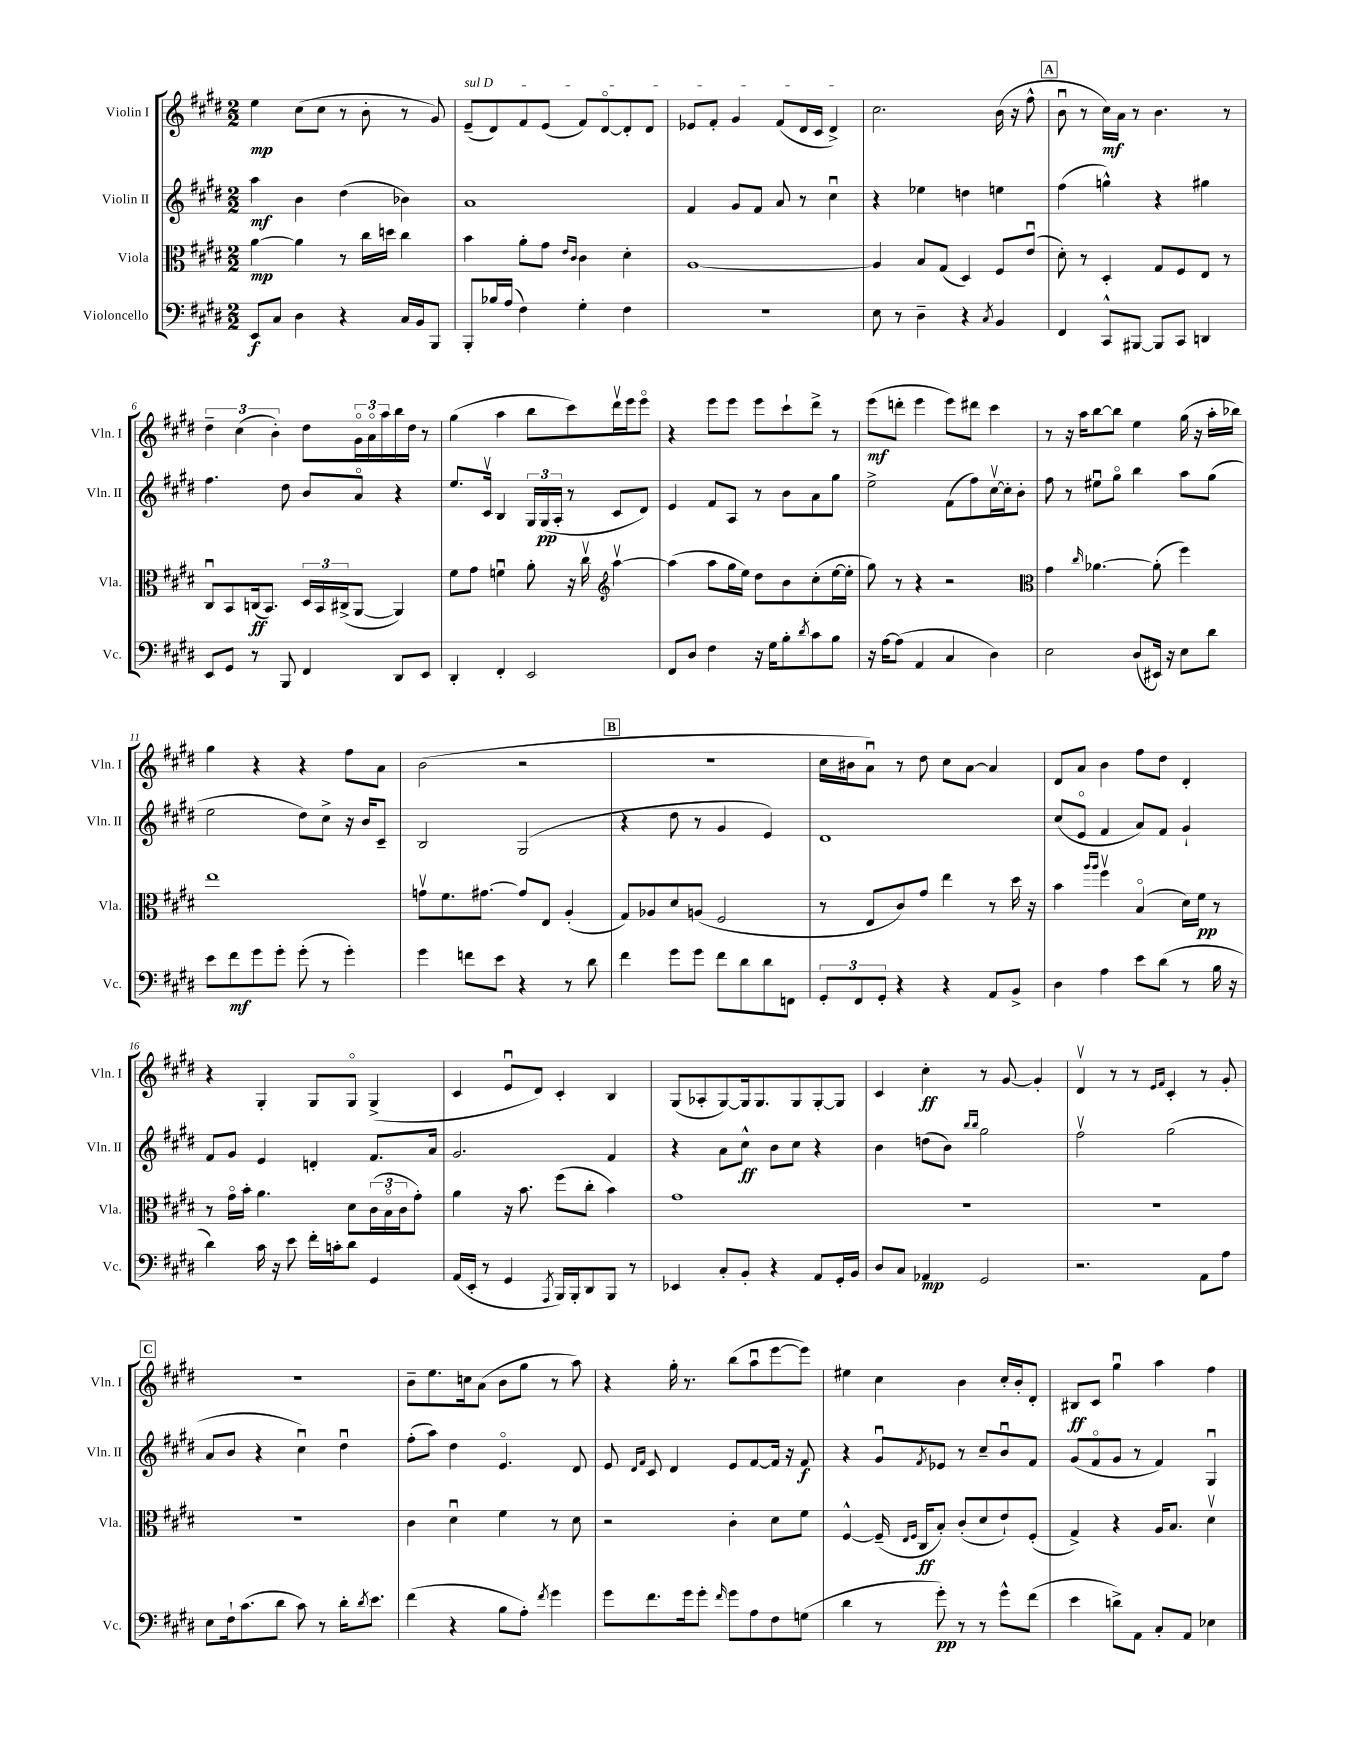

**kern	**dynam	**kern	**dynam	**kern	**dynam	**kern	**dynam
*part4	*part4	*part3	*part3	*part2	*part2	*part1	*part1
*staff4	*staff4	*staff3	*staff3	*staff2	*staff2	*staff1	*staff1
*I"Violoncello	*	*I"Viola	*	*I"Violin II	*	*I"Violin I	*
*I'Vc.	*	*I'Vla.	*	*I'Vln. II	*	*I'Vln. I	*
*clefF4	*	*clefC3	*	*clefG2	*	*clefG2	*
*k[f#c#g#d#]	*	*k[f#c#g#d#]	*	*k[f#c#g#d#]	*	*k[f#c#g#d#]	*
*M2/2	*	*M2/2	*	*M2/2	*	*M2/2	*
=1	=1	=1	=1	=1	=1	=1	=1
8EE/L	f	[4a\	mp	4aa\	mf	4ee\	mp
8C#/J	.	.	.	.	.	.	.
4D#\	.	4a\]	.	4b\	.	(8cc#\L	.
.	.	.	.	.	.	8cc#\J	.
4r	.	8r	.	(4dd#\	.	8r	.
.	.	16cc#\LL	.	.	.	8b'\	.
.	.	16ddn\JJ	.	.	.	.	.
16C#/LL	.	4cc#\	.	4b-X\)	.	8r	.
16BB/J	.	.	.	.	.	.	.
8BBB/J	.	.	.	.	.	8g#/)	.
=2	=2	=2	=2	=2	=2	=2	=2
!	!	!	!	!	!	!LO:TX:a:i:t=sul D	!
8BBB'/L	.	4b\	.	1a	.	(8e~/L	.
16B-X/L	.	.	.	.	.	8d#/)	.
(16A/JJ	.	.	.	.	.	.	.
4F#\)	.	8a'\L	.	.	.	8f#/	.
.	.	8g#\J	.	.	.	(8e/J	.
.	.	16qqe/LL	.	.	.	.	.
.	.	16qqc#/JJ	.	.	.	.	.
4G#'\	.	4c#\	.	.	.	8f#/L)	.
.	.	.	.	.	.	[8d#/	.
4F#\	.	4d#'\	.	.	.	8d#'/]	.
.	.	.	.	.	.	8d#/J	.
=3	=3	=3	=3	=3	=3	=3	=3
1r	.	[1A	.	4f#/	.	8e-X/L	.
.	.	.	.	.	.	8f#'/J	.
.	.	.	.	8g#/L	.	4g#/	.
.	.	.	.	8f#/J	.	.	.
.	.	.	.	8a/	.	(8f#/L	.
.	.	.	.	8r	.	16d#/L	.
.	.	.	.	.	.	16c#/JJ	.
.	.	.	.	4cc#u\	.	4d#^/)	.
=4	=4	=4	=4	=4	=4	=4	=4
8E\	.	4A/]	.	4r	.	2.cc#\	.
8r	.	.	.	.	.	.	.
4D#~\	.	8B/L	.	4ee-X\	.	.	.
.	.	(8G#/J	.	.	.	.	.
4r	.	4D#/)	.	4ddn\	.	.	.
8qC#/	.	.	.	.	.	.	.
4BB/	.	8F#/L	.	4een\	.	(16b\	.
.	.	.	.	.	.	16r	.
.	.	(8eu/J	.	.	.	8ff#^^\	.
!!LO:REH:place=s1:t=A
=5	=5	=5	=5	=5	=5	=5	=5
4FF#/	.	8d#'\)	.	(4ff#\	.	8bu\	.
.	.	8r	.	.	.	8r	.
8CC#^^/L	.	4D#'/	.	4ggn^^\)	.	16cc#\LL)	mf
.	.	.	.	.	.	16a\JJ	.
[8BBB#X/J	.	.	.	.	.	8r	.
8BBB#/L]	.	8G#/L	.	4r	.	4.b\	.
8CC#/J	.	8F#/	.	.	.	.	.
4DDn/	.	8E/J	.	4gg#X\	.	.	.
.	.	8r	.	.	.	8r	.
!!LO:LB:g=z
=6	=6	=6	=6	=6	=6	=6	=6
8EE/L	.	8C#u/L	.	4.ff#\	.	6dd#~\	.
8GG#/J	.	8BB/	.	.	.	.	.
.	.	.	.	.	.	(6cc#\	.
8r	.	(16Cn/k	ff	.	.	.	.
.	.	8.BB/J)	.	.	.	.	.
.	.	.	.	.	.	6b'\)	.
8BBB/	.	.	.	8dd#\	.	.	.
4FF#/	.	24D#/LL	.	8b/L	.	8dd#\L	.
.	.	24BB/	.	.	.	.	.
.	.	(24C#X^/J	.	.	.	.	.
.	.	[8AA/J	.	8a/J	.	24g#\L	.
.	.	.	.	.	.	24a\	.
.	.	.	.	.	.	24aa\	.
8DD#/L	.	4AA/])	.	4r	.	16bb\	.
.	.	.	.	.	.	16dd#\JJ	.
8EE/J	.	.	.	.	.	8r	.
=7	=7	=7	=7	=7	=7	=7	=7
4DD#'/	.	8f#\L	.	8.ee/L	.	(4gg#\	.
.	.	8g#\J	.	.	.	.	.
.	.	.	.	16c#v/Jk	.	.	.
4FF#'/	.	4fnu\	.	4B/	.	4aa\	.
2EE/	.	8a'\	.	24G#/LL	.	8bb\L	.
.	.	.	.	(24G#/	pp	.	.
.	.	.	.	24A'/JJ	.	.	.
.	.	16r	.	8r	.	8ccc#\)	.
.	.	16cc#v\	.	.	.	.	.
*	*	*clefG2	*	*	*	*	*
.	.	[4aav\	.	8c#/L	.	16ddd#v\L	.
.	.	.	.	.	.	16eee\J	.
.	.	.	.	8d#/J)	.	8eee\J	.
=8	=8	=8	=8	=8	=8	=8	=8
8FF#/L	.	(4aa\]	.	4e/	.	4r	.
8D#/J	.	.	.	.	.	.	.
4F#\	.	8aa\L	.	8f#/L	.	8eee\L	.
.	.	16gg#\L	.	8A/J	.	8eee\J	.
.	.	16ee\JJ)	.	.	.	.	.
16r	.	8dd#\L	.	8r	.	8eee\L	.
16G#\KL	.	.	.	.	.	.	.
8B'\	.	8b\	.	8b\L	.	8ccc#`\	.
8qd#/	.	.	.	.	.	.	.
8c#\	.	(8cc#'\	.	8a\	.	8ddd#^\J	.
8B\J	.	[16ee\L	.	8gg#\J	.	8r	.
.	.	16ee'\JJ]	.	.	.	.	.
=9	=9	=9	=9	=9	=9	=9	=9
16r	.	8gg#\)	.	2ee^\	.	(8eee\L	mf
[16A\KL	.	.	.	.	.	.	.
(8A\J]	.	8r	.	.	.	8dddn'\J	.
4AA/	.	4r	.	.	.	4eee\	.
4C#/	.	2r	.	(8f#\L	.	8eee\L)	.
.	.	.	.	8ff#\)	.	8ddd#X\J	.
4D#\)	.	.	.	[16cc#v\L	.	4ccc#\	.
.	.	.	.	16cc#'\J]	.	.	.
.	.	.	.	8b'\J	.	.	.
=10	=10	=10	=10	=10	=10	=10	=10
*	*	*clefC3	*	*	*	*	*
2E\	.	4g#\	.	8ff#\	.	8r	.
.	.	.	.	8r	.	16r	.
.	.	.	.	.	.	16aa\KL	.
.	.	16qqcc#/	.	.	.	.	.
.	.	[4.a-X\	.	8ee#Xu\L	.	[8bb\	.
.	.	.	.	8gg#\J	.	8bb\J]	.
(8D#/L	.	.	.	4bb\	.	4ee\	.
16EE#X/Jk)	.	(8a-'\]	.	.	.	.	.
16r	.	.	.	.	.	.	.
8E\L	.	4ff#\)	.	8aa\L	.	(16gg#\	.
.	.	.	.	.	.	16r	.
8d#\J	.	.	.	(8gg#\J	.	16aa'\LL	.
.	.	.	.	.	.	16bb-X\JJ)	.
!!LO:LB:g=z
=11	=11	=11	=11	=11	=11	=11	=11
8e\L	.	1ee	.	2ee\	.	4gg#\	.
8f#\	mf	.	.	.	.	.	.
8g#\	.	.	.	.	.	4r	.
8g#'\J	.	.	.	.	.	.	.
(8g#'\	.	.	.	8dd#\L)	.	4r	.
8r	.	.	.	8cc#^\J	.	.	.
4g#'\)	.	.	.	16r	.	8ff#\L	.
.	.	.	.	16b/KL	.	.	.
.	.	.	.	8c#~/J	.	8a\J	.
=12	=12	=12	=12	=12	=12	=12	=12
4g#\	.	8gnv\L	.	2B/	.	(2b\	.
.	.	8.f#\	.	.	.	.	.
8fn\L	.	.	.	.	.	.	.
.	.	[8.g#X\J	.	.	.	.	.
8e\J	.	.	.	.	.	.	.
4r	.	8g#/L]	.	(2G#/	.	2r	.
.	.	8E/J	.	.	.	.	.
8r	.	(4A'/	.	.	.	.	.
8d#\	.	.	.	.	.	.	.
!!LO:REH:place=s1:t=B
=13	=13	=13	=13	=13	=13	=13	=13
4f#\	.	8G#/L)	.	4r	.	1r	.
.	.	8A-X/	.	.	.	.	.
8g#\L	.	8d#/	.	8dd#\	.	.	.
8g#\J	.	(8An/J	.	8r	.	.	.
8f#\L	.	2F#/	.	4g#/	.	.	.
8d#\	.	.	.	.	.	.	.
8d#\	.	.	.	4e/)	.	.	.
8FFn\J	.	.	.	.	.	.	.
=14	=14	=14	=14	=14	=14	=14	=14
12GG#'/L	.	8r	.	1d#	.	16cc#\LL	.
.	.	.	.	.	.	16b#X\J	.
12FF#/	.	.	.	.	.	.	.
.	.	8E/L	.	.	.	8au\J)	.
12GG#'/J	.	.	.	.	.	.	.
4r	.	8c#/)	.	.	.	8r	.
.	.	8g#/J	.	.	.	8dd#\	.
4r	.	4ee\	.	.	.	8cc#\L	.
.	.	.	.	.	.	[8a\J	.
8AA/L	.	8r	.	.	.	4a/]	.
8BB^/J	.	16dd#\	.	.	.	.	.
.	.	16r	.	.	.	.	.
=15	=15	=15	=15	=15	=15	=15	=15
4D#\	.	4b\	.	(8cc#/L	.	8d#/L	.
.	.	.	.	8e/J	.	8a/J	.
.	.	16qqaa/LL	.	.	.	.	.
.	.	16qqaa/JJ	.	.	.	.	.
4A\	.	4ff#v\	.	4f#/	.	4b\	.
8e\L	.	(4B/	.	8a/L)	.	8ff#\L	.
(8d#\J	.	.	.	8f#/J	.	8dd#\J	.
8r	.	16d#\LL)	.	4g#`/	.	4d#'/	.
.	.	16f#\JJ	pp	.	.	.	.
16B\	.	8r	.	.	.	.	.
16r	.	.	.	.	.	.	.
!!LO:LB:g=z
=16	=16	=16	=16	=16	=16	=16	=16
4d#\)	.	8r	.	8f#/L	.	4r	.
.	.	16g#\LL	.	8g#/J	.	.	.
.	.	16b'\JJ	.	.	.	.	.
16c#\	.	4.a\	.	4e/	.	4G#'/	.
16r	.	.	.	.	.	.	.
8e\	.	.	.	.	.	.	.
16f#'\LL	.	.	.	4dn'/	.	8G#/L	.
16cn'\J	.	.	.	.	.	.	.
8d#\J	.	8d#\L	.	.	.	8G#/J	.
4GG#/	.	(24c#\L	.	8.f#/L	.	(4G#^/	.
.	.	24B\	.	.	.	.	.
.	.	24c#\J	.	.	.	.	.
.	.	8g#'\J)	.	.	.	.	.
.	.	.	.	16a/Jk	.	.	.
=17	=17	=17	=17	=17	=17	=17	=17
(16AA/LL	.	4a\	.	2.g#/	.	4c#/	.
16EE'/JJ	.	.	.	.	.	.	.
8r	.	.	.	.	.	.	.
4GG#/	.	16r	.	.	.	8eu/L	.
.	.	8.b\	.	.	.	.	.
.	.	.	.	.	.	8d#/J)	.
8qAAA/	.	.	.	.	.	.	.
16BBB/LL)	.	(8ff#\L	.	.	.	4c#'/	.
16BBB'/J	.	.	.	.	.	.	.
8DD#/	.	8cc#'\J	.	.	.	.	.
8BBB/J	.	4b\)	.	4f#/	.	4B/	.
8r	.	.	.	.	.	.	.
=18	=18	=18	=18	=18	=18	=18	=18
4EE-X/	.	1g#	.	4r	.	(8G#/L	.
.	.	.	.	.	.	8A-X'/	.
8C#'/L	.	.	.	8a\L	.	[8G#/)	.
8BB'/J	.	.	.	8cc#^^\J	ff	16G#/k]	.
.	.	.	.	.	.	8.G#/	.
4r	.	.	.	8b\L	.	.	.
.	.	.	.	8cc#\J	.	8G#/	.
8AA/L	.	.	.	4r	.	[8G#'/	.
16GG#'/L	.	.	.	.	.	8G#/J]	.
16BB/JJ	.	.	.	.	.	.	.
=19	=19	=19	=19	=19	=19	=19	=19
8D#/L	.	1r	.	4b\	.	4c#/	.
8C#/J	.	.	.	.	.	.	.
4AA-X/	mp	.	.	(8ddn\L	.	4cc#'\	ff
.	.	.	.	8b\J)	.	.	.
.	.	.	.	16qqbb/LL	.	.	.
.	.	.	.	16qqbb/JJ	.	.	.
2GG#/	.	.	.	2gg#\	.	8r	.
.	.	.	.	.	.	[8g#/	.
.	.	.	.	.	.	4g#'/]	.
=20	=20	=20	=20	=20	=20	=20	=20
2.r	.	1r	.	2ff#v\	.	4d#v/	.
.	.	.	.	.	.	8r	.
.	.	.	.	.	.	8r	.
.	.	.	.	.	.	16qqe/LL	.
.	.	.	.	.	.	16qqf#/JJ	.
.	.	.	.	(2gg#\	.	4c#'/	.
8AA\L	.	.	.	.	.	8r	.
8A\J	.	.	.	.	.	8g#'/	.
!!LO:LB:g=z
!!LO:REH:place=s1:t=C
=21	=21	=21	=21	=21	=21	=21	=21
8E\L	.	1r	.	8a/L	.	1r	.
16F#`\k	.	.	.	8b/J	.	.	.
(8.c#\	.	.	.	.	.	.	.
.	.	.	.	4r	.	.	.
8d#\J	.	.	.	.	.	.	.
8c#\)	.	.	.	4cc#u\)	.	.	.
8r	.	.	.	.	.	.	.
16d#'\KL	.	.	.	4dd#u\	.	.	.
8qd#/	.	.	.	.	.	.	.
8.e\J	.	.	.	.	.	.	.
=22	=22	=22	=22	=22	=22	=22	=22
(4f#\	.	4c#\	.	(8ff#'\L	.	8b~\L	.
.	.	.	.	8aa\J)	.	8.ee\	.
4r	.	4d#u\	.	4dd#\	.	.	.
.	.	.	.	.	.	16ccn\k	.
.	.	.	.	.	.	(8a\J	.
8B\L	.	4f#\	.	4.e/	.	8b\L	.
8A'\J)	.	.	.	.	.	8gg#\J	.
8qf#/	.	.	.	.	.	.	.
4g#\	.	8r	.	.	.	8r	.
.	.	8d#\	.	8d#/	.	8aa\)	.
=23	=23	=23	=23	=23	=23	=23	=23
8g#\L	.	2r	.	8e/	.	4r	.
.	.	.	.	16qqd#/LL	.	.	.
.	.	.	.	16qqf#/JJ	.	.	.
8.f#\	.	.	.	8c#/	.	.	.
.	.	.	.	4d#/	.	16gg#'\	.
16g#\k	.	.	.	.	.	8.r	.
8g#'\J	.	.	.	.	.	.	.
16qqf#/	.	.	.	.	.	.	.
8g#\L	.	4c#'\	.	8e/L	.	(8bb\L	.
8A\	.	.	.	[8f#/	.	8aau\	.
8F#\	.	8d#\L	.	16f#/Jk]	.	[8eee\	.
.	.	.	.	16r	.	.	.
(8Gn\J	.	8f#\J	.	8f#/	f	8eee\J])	.
=24	=24	=24	=24	=24	=24	=24	=24
4d#\	.	[4F#^^/	.	4r	.	4ee#X\	.
8r	.	(16F#~/]	.	8g#u/L	.	4cc#\	.
.	.	16qqE/LL	.	.	.	.	.
.	.	16qqF#/JJ	.	.	.	.	.
.	.	16C#/KL	ff	.	.	.	.
.	.	.	.	8qf#/	.	.	.
8g#'\)	pp	8B'/J)	.	8e-X/J	.	.	.
8r	.	(8c#'/L	.	8r	.	4b\	.
8r	.	8d#/	.	8cc#~/L	.	.	.
8g#^^\L	.	8e`/)	.	8bu/	.	16cc#'/LL	.
.	.	.	.	.	.	16b'/J	.
(8f#\J	.	(8F#'/J	.	8f#/J	.	8d#'/J	.
=25	=25	=25	=25	=25	=25	=25	=25
4e\	.	4G#^/)	.	(8g#/L	.	8B#X/L	ff
.	.	.	.	8f#/	.	8c#/J	.
8dn^\L)	.	4r	.	8g#/J	.	4gg#u\	.
8AA\J	.	.	.	8r	.	.	.
8C#'/L	.	16A/KL	.	4f#/)	.	4aa\	.
.	.	8.B/J	.	.	.	.	.
8AA/J	.	.	.	.	.	.	.
4E-X\	.	4d#v\	.	4G#u/	.	4ff#\	.
==	==	==	==	==	==	==	==
*-	*-	*-	*-	*-	*-	*-	*-
